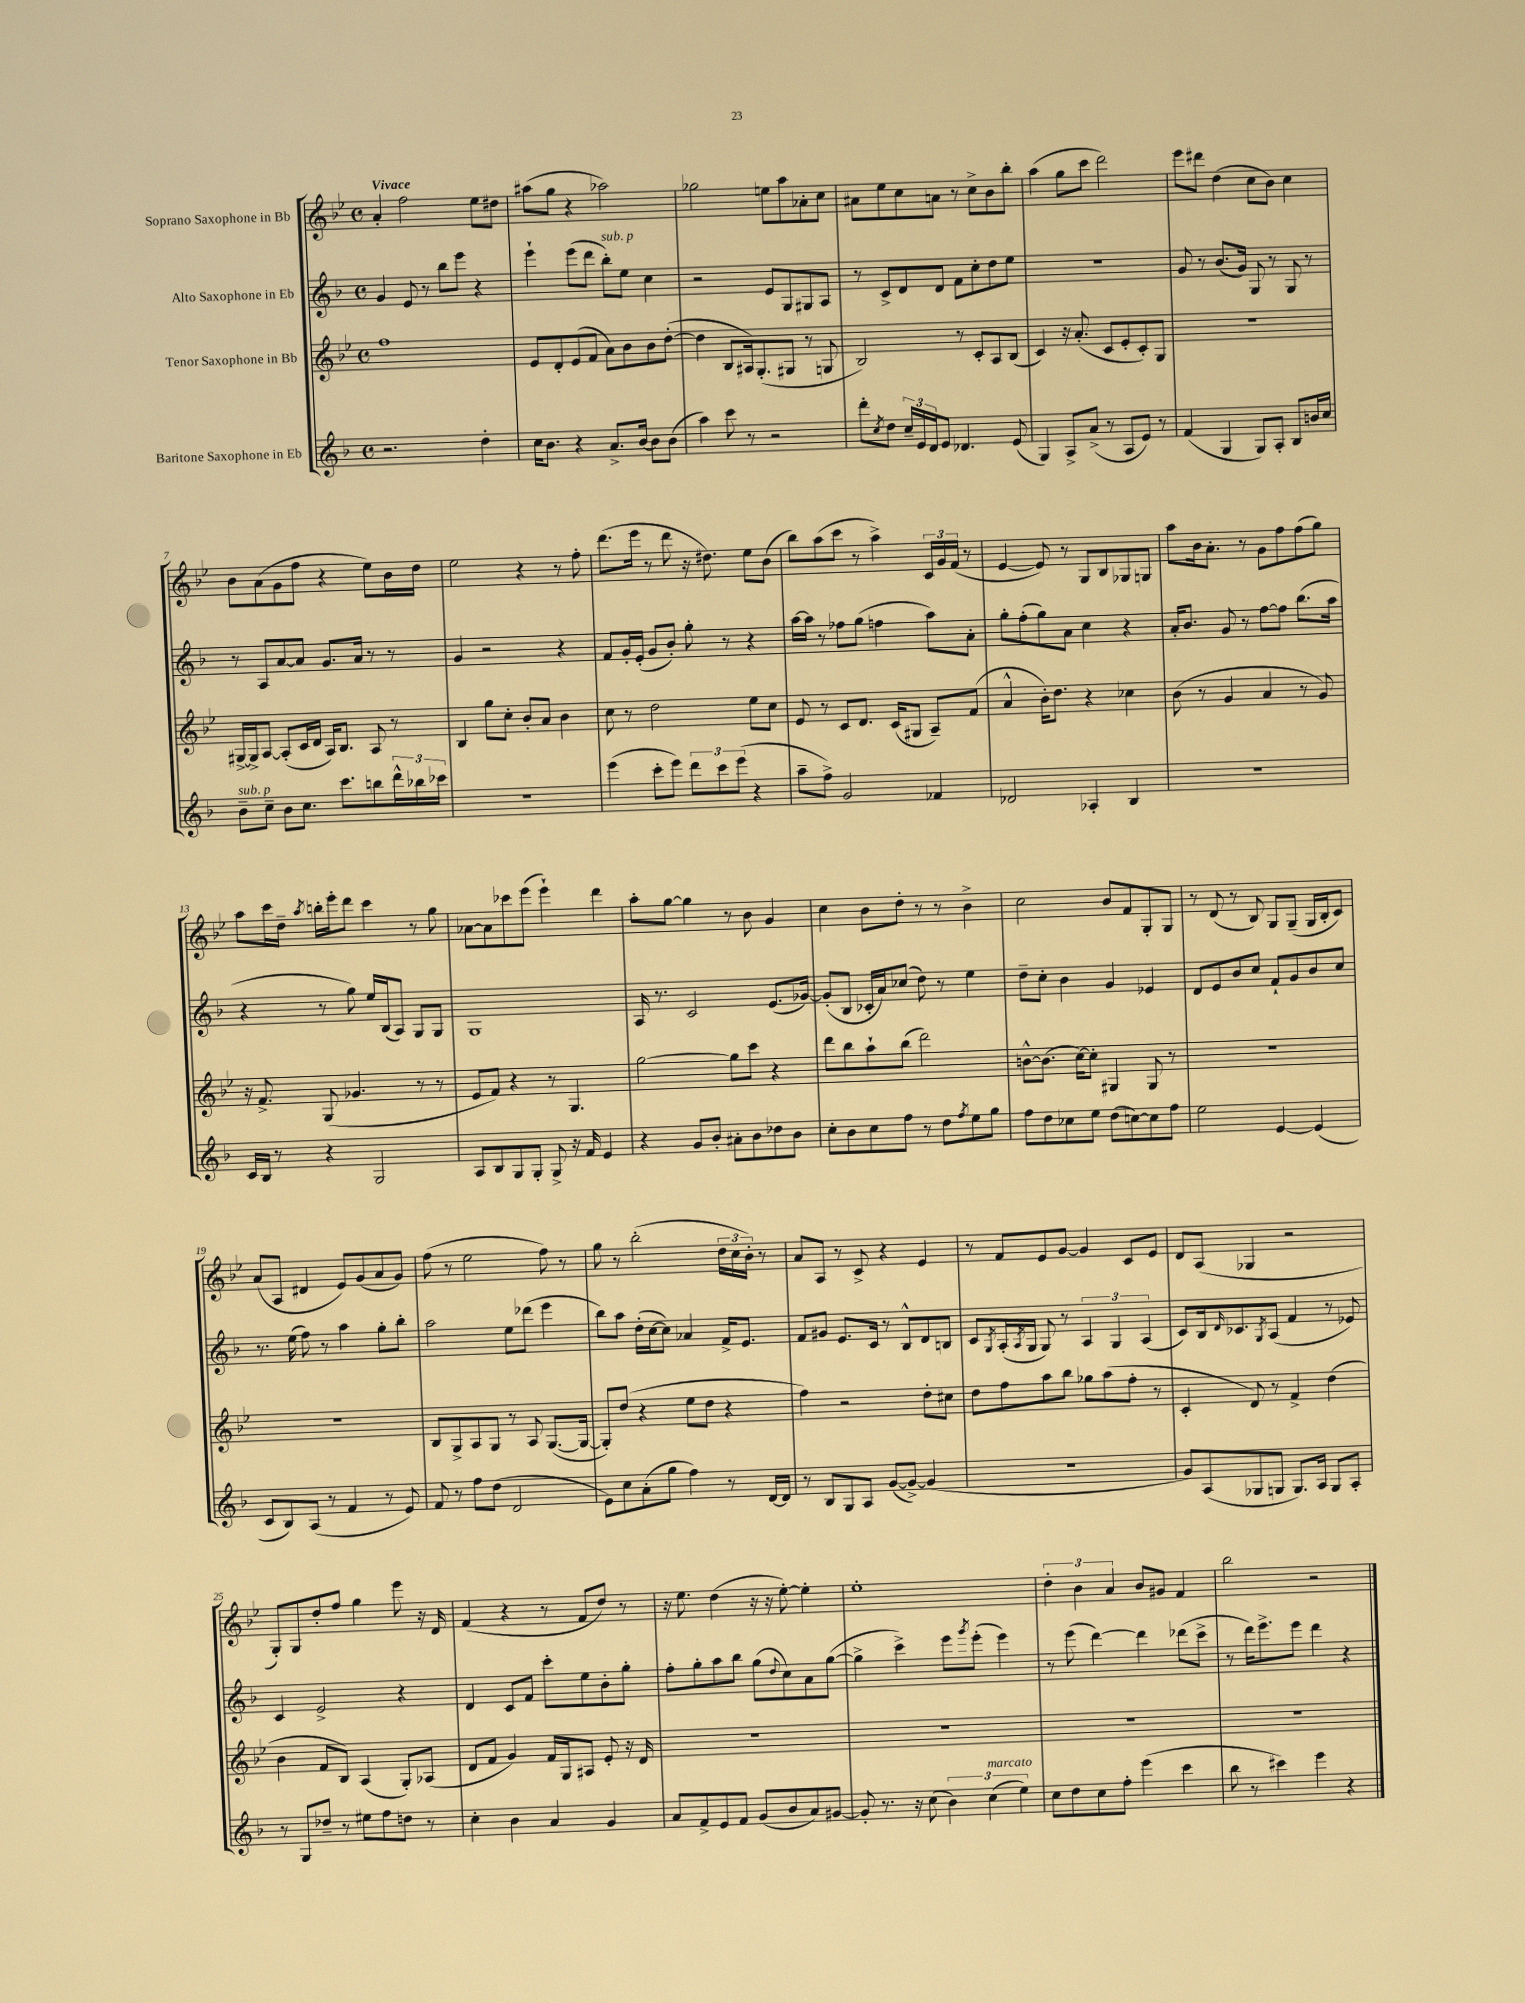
<<
\new StaffGroup <<
\new Staff = "s0" \with { instrumentName = "Soprano Saxophone in Bb" } {
    \clef treble \key bes \major \defaultTimeSignature \time 4/4 \tempo "Vivace"
    a'4-. f''2 ees''8 dis''8 |
    ais''8( g''8 r4 aes''2) |
    ges''2 e''8 a''8 aes'8-. c''8 |
    ais'8 ees''8 c''8 a'8 r8 c''8-> bes'8 bes''8-. |
    a''4( g''8 c'''8 d'''2) |
    ees'''8 dis'''8 d''4( c''8 bes'8) c''4 |
    bes'8 a'8( g'8 f''8 r4 ees''8) bes'16 d''16 |
    ees''2 r4 r8 f''8-. |
    d'''8.( ees'''16 r8 d'''8 r16 dis''8.) ees''8 bes'8( |
    bes''8) a''8( c'''8 r8 a''4->) \tuplet 3/2 { c'16 g'16 f'16( } r8 |
    ees'4~ ees'8) r8 g8 bes8 ges8 g8 |
    a''8 bes'16 a'8.-. r8 g'8 f''8 f''8( g''8) |
    a''8 c'''16 d''16-- \acciaccatura { a''8 } b''16-. ees'''16-. d'''8 c'''4 r8 g''8 |
    aes'8~ aes'8 ces'''8 ees'''8( ees'''4-!) d'''4 |
    a''8-. g''8~ g''4 r8 bes'8 g'4 |
    c''4 bes'8 d''8-. r8 r8 bes'4-> |
    c''2 bes'8 f'8 g8-. g8 |
    r8 d'8( r8 bes8) g8 g8--( g16 bes16-. c'8) |
    a'8( a8 dis'4 ees'8) g'8( a'8 g'8) |
    f''8( r8 ees''2 f''8) r8 |
    g''8 r8 bes''2-.( \tuplet 3/2 { d''16 c''16 bes'16-.) } r8 |
    a'8 a8 r8 c'8-> r4 ees'4 |
    r8 f'8 ees'8 g'8~ g'4 c'8 ees'8 |
    d'8 a8( ges4 r2 |
    g8-.) g8 d''8-. f''8 g''4 ees'''8 r16 d'16 |
    f'4( r4 r8 f'8 d''8) r8 |
    r16 ees''8. d''4( r16 r16 ees''8~-.) ees''4-. |
    ees''1-. |
    \tuplet 3/2 { d''4-. bes'4 a'4 } bes'8 gis'8 f'4 |
    bes''2 r2 \bar "|." |
}
\new Staff = "s1" \with { instrumentName = "Alto Saxophone in Eb" } {
    \clef treble \key f \major \defaultTimeSignature \time 4/4
    g'4 e'8 r8 bes''8 e'''8 r4 |
    e'''4-! e'''8( d'''8 bes''8-.^\markup { \italic "sub. p" }) e''8 c''4 |
    r2 e'8 g8 gis8 a8 |
    r8 c'8-> d'8 d'8 f'8 c''8-. d''8 e''8 |
    R1 |
    g'8 r8 bes'8.( g'16) g8 r8 g8 r8 |
    r8 a8 a'8~ a'8 g'8. a'16 r8 r8 |
    g'4 r2 r4 |
    f'8 g'16-. e'16-.( g'8 bes'8-.) g''8-. r8 r4 |
    a''16~ a''16 r8 fes''8 g''8( f''4 a''8) a'8-. |
    g''8-. f''8-.( g''8) a'8 c''4 r4 |
    a'16-. bes'8. g'8 r8 f''8~ f''8 bes''8.( a''16 |
    r4 r8 g''8) e''16 bes16( a8) g8 g8 |
    g1 |
    a16 r8. c'2 e'8.( ges'16~) |
    ges'8-.( bes8 ces'16-. a'16) ces''8( d''8) r8 e''4 |
    d''8-- c''8-. bes'4 g'4 ees'4 |
    d'8 e'8 bes'8 c''8 f'8-! g'8 bes'8 c''8 |
    r8. e''16( f''8) r8 a''4 g''8-. bes''8-. |
    a''2 e''8 des'''8( e'''4 |
    bes''8) a''8 d''16-.( c''16~ c''8) aes'4 f'16-> e'8. |
    f'8 gis'8 e'8. c'16 r8 bes8-^ d'8 b8 |
    c'8 \acciaccatura { g8 } a16-.( \acciaccatura { a8 } g16 g8) r8 \tuplet 3/2 { a4 g4 a4( } |
    c'8) bes16 \grace { d'16 } ces'8. \acciaccatura { g8 } a8( f'4 r8 ees'8) |
    c'4 e'2-> r4 |
    d'4 c'8 f'8 c'''8-. e''8 bes'8-. g''8-. |
    f''8-. g''8-. a''8 bes''8 g''8( \appoggiatura { d''8 } c''8) a'8 g''8~( |
    g''4-> c'''4->) e'''8 \acciaccatura { g'''8 } e'''8-.( e'''4) |
    r8 e'''8( d'''4~) d'''4 des'''8( c'''8-> |
    r8 d'''16) e'''8.-> e'''8 d'''4 r4 \bar "|." |
}
\new Staff = "s2" \with { instrumentName = "Tenor Saxophone in Bb" } {
    \clef treble \key bes \major \defaultTimeSignature \time 4/4
    f''1 |
    ees'8 d'8-. ees'8( f'8 a'8) bes'8 bes'8 d''8~-.( |
    d''4 bes8 ais16) g8.-.( gis8 r8 g8 |
    bes2) r8 c'8-. a8 bes8( |
    c'4) r16 a'8.-.( c'8 ees'8-. c'8-.) g8 |
    R1 |
    gis16~-> gis16-> a8~ a8-.( c'16 d'16 a16) bes8. a8 r8 |
    bes4 g''8 c''8-. bes'8-. a'8 bes'4 |
    c''8 r8 d''2 ees''8 c''8 |
    ees'8 r8 c'8 d'8. c'16( gis8 a8--) f'8( |
    a'4-^ bes'16-.) d''8. r4 ces''4 |
    bes'8( r8 g'4 a'4 r8 g'8) |
    r16 f'8.-> g8( ges'4. r8 r8 |
    ees'8 f'8) r4 r8 g4. |
    g''2~ g''8 c'''8 r4 |
    d'''8 bes''8 a''8-! bes''8( d'''2) |
    b'8~-^ b'8.( c''16~) c''8-. gis4 gis8 r8 |
    R1 |
    R1 |
    bes8 g8-> a8 g8 r8 a8 g8.~( g16~ |
    g8-.) d''8( r4 ees''8 d''8 r4 |
    f''4) r2 d''8-. cis''8 |
    d''8 f''8 a''8 bes''8 ges''8 a''8( f''8-. r8 |
    c'4-. d'8) r8 f'4-> d''4( |
    bes'4 f'8 bes8) a4( g8-.) aes8( |
    d'8 f'8 g'4) f'16 g16 ais8 ees'8-. r16 d'16 |
    R1 |
    R1 |
    R1 |
    R1 \bar "|." |
}
\new Staff = "s3" \with { instrumentName = "Baritone Saxophone in Eb" } {
    \clef treble \key f \major \defaultTimeSignature \time 4/4
    r2. d''4-. |
    c''16 bes'8. r4 a'8.-> bes'16~ bes'8 bes'8( |
    a''4) c'''8 r8 r2 |
    d'''8-. \acciaccatura { c''8 } d''8 \tuplet 3/2 { c''16-- e'16 d'16 } e'8 des'4. e'8( |
    g4) a8-> a'8->( r8 a8 e'8) r8 |
    f'4( g4 g8) a8-. bes8 b'16 c''16 |
    bes'8--^\markup { \italic "sub. p" } c''8-- bes'8 c''8. c'''8. b''8 \tuplet 3/2 { d'''16-^ bes''16 ces'''16 } |
    R1 |
    e'''4( c'''8-. e'''8) \tuplet 3/2 { d'''8 c'''8 e'''8( } r4 |
    a''8-- f''8->) g'2 fes'4 |
    des'2 aes4-. bes4 |
    R1 |
    c'16 bes16 r8 r4 g2 |
    a8 bes8 g8 g8-. g8-> r16 f'16 e'4 |
    r4 g'8 bes'8-. ais'8-. bes'8 des''8 bes'8 |
    c''8-. bes'8 c''8 f''8 r8 d''8 \acciaccatura { f''8 } e''8 g''8 |
    f''8 d''8 ces''8 e''8 d''8( c''8~) c''8 f''8 |
    e''2 e'4~ e'4( |
    c'8 bes8) a8( r8 f'4 r8 e'8) |
    f'8 r8 f''8 d''8( d'2 |
    e'8) c''8 a'8-.( g''8 f''4) r8 d'16~ d'16 |
    r8 bes8 g8 a8 g'8~( g'8~->) g'4( |
    R1 |
    g'8) a8( ges8 g8 g8.) a16 g8 a8-. |
    r8 g8 des''8-- r8 eis''8 f''8 d''8 r8 |
    c''4-. bes'4 a'4 g'4 |
    a'8 f'8-> e'8 f'8 g'8( bes'8 a'8) gis'8~ |
    gis'8-. r8. r16 c''8( \tuplet 3/2 { bes'4) c''4^\markup { \italic "marcato" }( e''4) } |
    c''8 d''8 c''8 f''8-. e'''4( c'''4 |
    bes''8 r8 cis'''4) e'''4 r4 \bar "|." |
}
>>
>>
